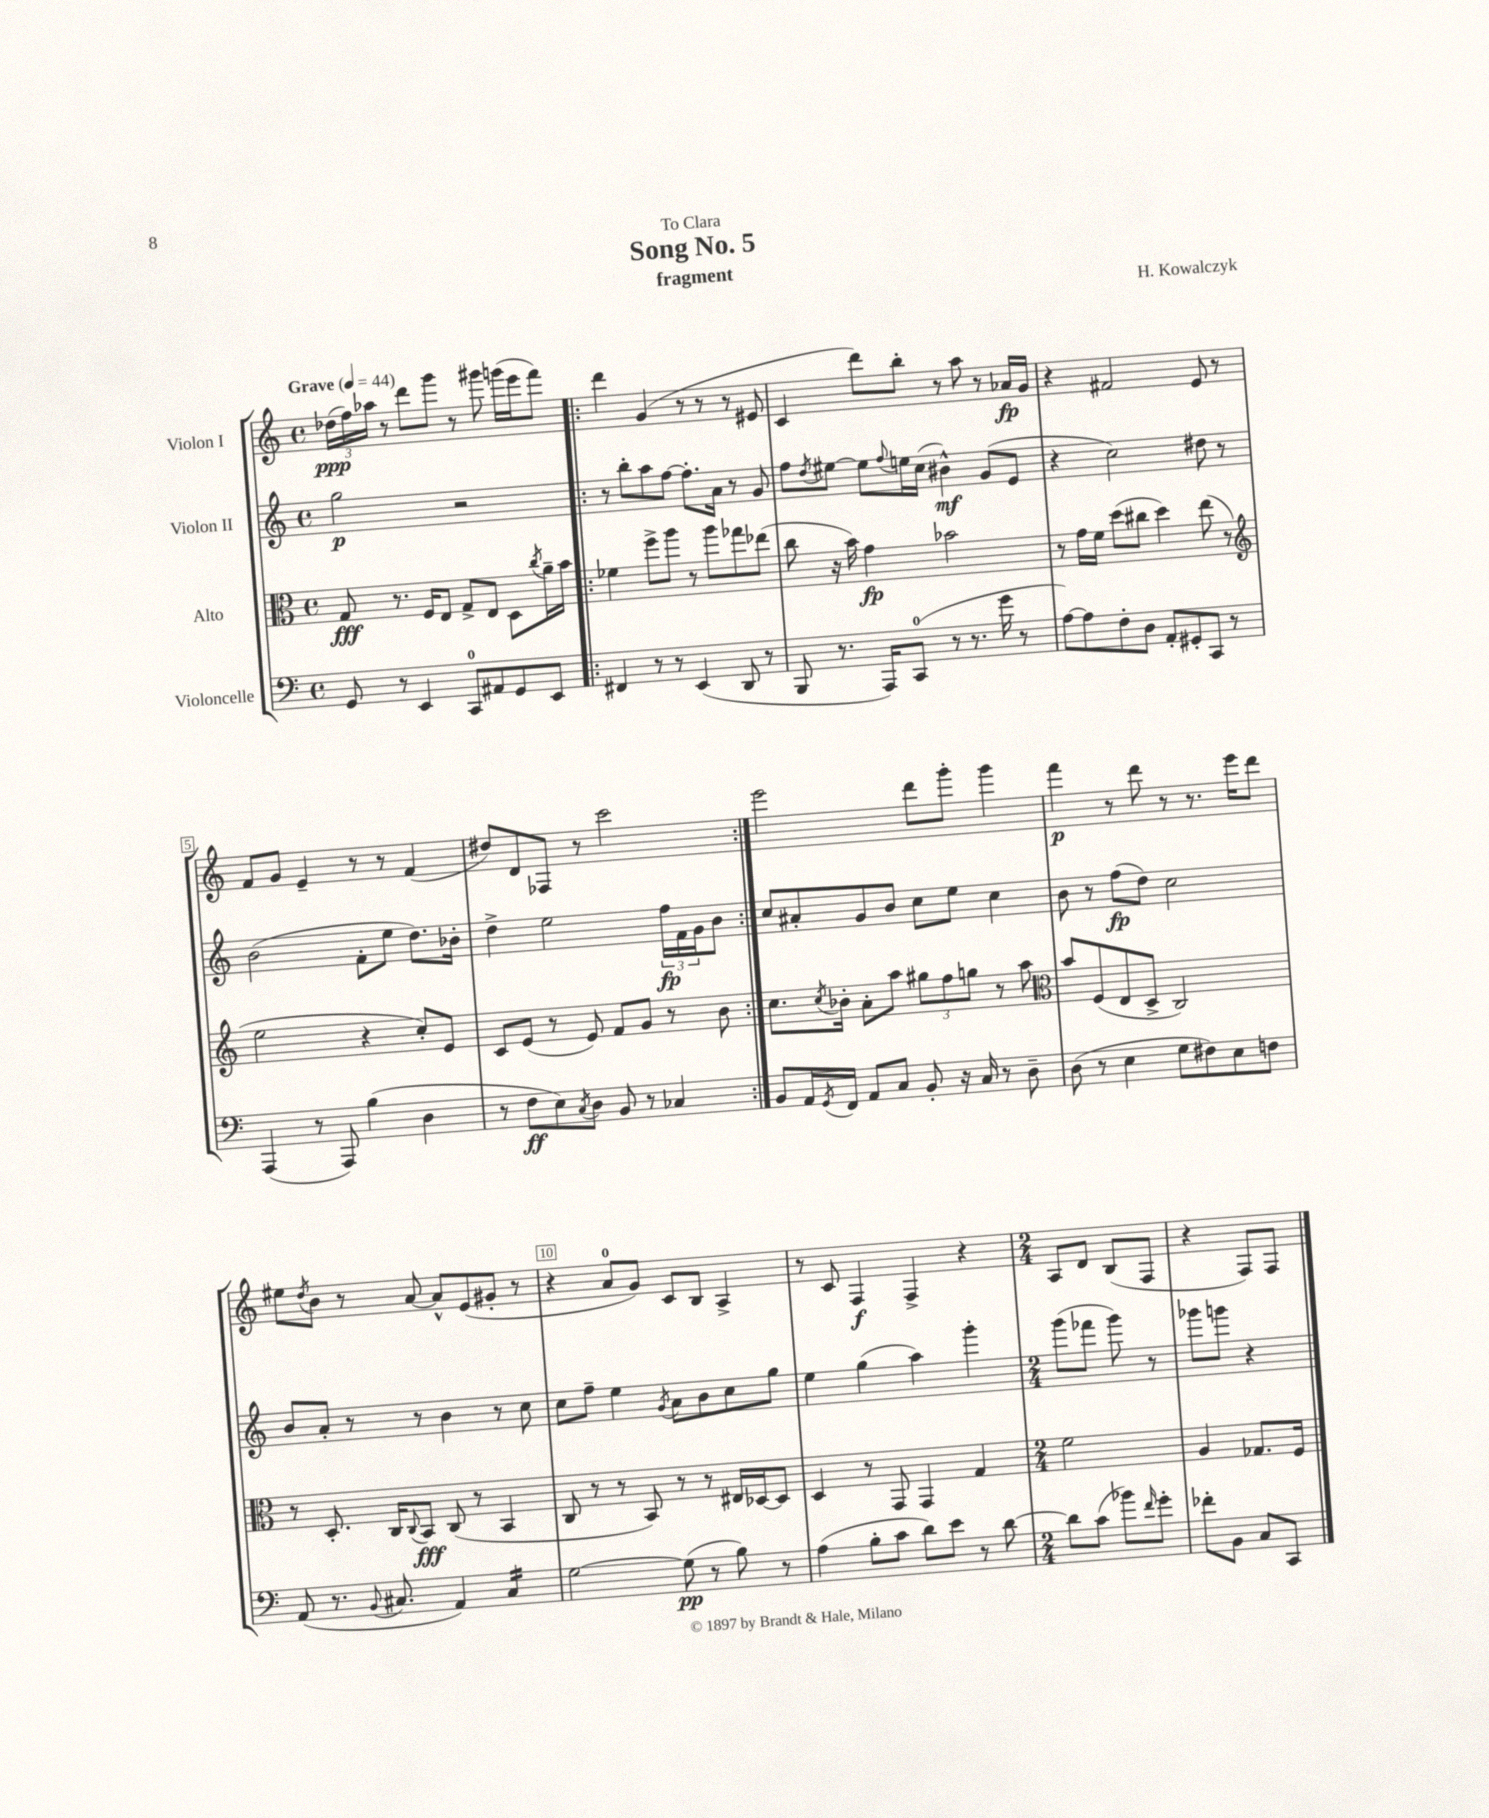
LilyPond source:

\header { title = "Song No. 5" composer = "H. Kowalczyk" subtitle = "fragment" dedication = "To Clara" }
<<
\new StaffGroup <<
\new Staff = "s0" \with { instrumentName = "Violon I" } {
    \clef treble \key c \major \defaultTimeSignature \time 4/4 \tempo "Grave" 4 = 44
    \tuplet 3/2 { des''16\ppp( f''16) aes''16 } r8 d'''8 g'''8 r8 gis'''8 g'''16( e'''16 f'''8) |
    \repeat volta 2 { d'''4 g'4( r8 r8 r8 eis'8 |
    c'4 d'''8) b''8-. r8 a''8 r8 aes'16\fp g'16 |
    r4 fis'2 e'8 r8 |
    f'8 g'8 e'4-- r8 r8 f'4( |
    dis''8) d'8 fes8 r8 c'''2 | }
    e'''2 d'''8 g'''8-. g'''4 |
    f'''4\p r8 d'''8 r8 r8. e'''16 d'''8 |
    eis''8 \acciaccatura { d''8 } b'8 r8 a'8~ a'8-^ e'8( gis'8-. r8 |
    r4 a'8-0 g'8) c'8 b8 a4-> |
    r8 c'8 f4\f f4-> r4 |
    \numericTimeSignature \time 2/4 a8 d'8 b8( f8 |
    r4 f8) f8 \bar "|." |
}
\new Staff = "s1" \with { instrumentName = "Violon II" } {
    \clef treble \key c \major \defaultTimeSignature \time 4/4
    g''2\p r2 |
    \repeat volta 2 { r8 b''8-. a''8 f''8~ f''8.-. a'16 r8 g'8 |
    f''8 \acciaccatura { d''8 } eis''8~ eis''8 \appoggiatura { f''8 } e''16 c''16( bis'4-^\mf) g'8( e'8 |
    r4 c''2) dis''8 r8 |
    b'2( f'8-. e''8 d''8.) bes'16-. |
    d''4-> e''2 \tuplet 3/2 { f''16\fp f'16 g'16 } b'8 | }
    c''8 ais'8-. g'8 b'8 c''8 e''8 c''4 |
    b'8 r8 f''8\fp( d''8) c''2 |
    b'8 a'8-. r8 r8 b'4 r8 c''8 |
    c''8 f''8-- e''4 \acciaccatura { g'8 } a'8 b'8 c''8 g''8 |
    e''4 g''4( a''4) g'''4-. |
    \numericTimeSignature \time 2/4 g'''8( fes'''8 g'''8) r8 |
    ges'''8 g'''8 r4 \bar "|." |
}
\new Staff = "s2" \with { instrumentName = "Alto" } {
    \clef alto \key c \major \defaultTimeSignature \time 4/4
    g8\fff r8. f16 e8 g8-> e8 d8 \acciaccatura { c''8 } a'16-- b'16 |
    \repeat volta 2 { fes'4 f''8-> a''8 r8 a''8 ges''8 ees''8( |
    c''8 r16 b'16) g'4\fp bes'2 |
    r8 g'16 f'16 d''8( cis''8 d''4) e''8( r8 |
    \clef treble e''2 r4 c''8-.) e'8 |
    c'8 e'8( r8 e'8) f'8 g'8 r8 b'8 | }
    c''8. \acciaccatura { c''8 } bes'16-. a'8-. a''8 \tuplet 3/2 { gis''8 f''8 g''8 } r8 a''8 |
    \clef alto b'8 f8( e8 d8-> c2) |
    r8 d8.-. c16 \appoggiatura { c8 } b,8\fff c8( r8 b,4 |
    c8 r8 r8 b,8) r8 r8 eis16 des16~ des8 |
    d4 r8 g,8 g,4 g4 |
    \numericTimeSignature \time 2/4 f'2 |
    a4 ges8. f16 \bar "|." |
}
\new Staff = "s3" \with { instrumentName = "Violoncelle" } {
    \clef bass \key c \major \defaultTimeSignature \time 4/4
    g,8 r8 e,4 c,8-0 ais,8 g,8 e,8 |
    \repeat volta 2 { fis,4 r8 r8 e,4( d,8 r8 |
    b,,8 r8. a,,16) c,8-0( r8 r8. g'16 r8 |
    a8~) a8 f8-. d8 a,8-. gis,8-. c,8 r8 |
    a,,4( r8 a,,8) b4( d4 |
    r8 f8\ff e8) \acciaccatura { c8 } d8 b,8 r8 ces4 | }
    b,8 a,16 \acciaccatura { g,8 } f,16 a,8 c8 b,8-. r16 c16 r8 d8-- |
    d8( r8 e4 g8 fis8) e8 f8 |
    a,8( r8. \appoggiatura { b,8 } cis8. a,4) cis4:16 |
    g2~ g8\pp( r8 b8) r8 |
    a4( b8-. c'8 d'8) e'8 r8 d'8~ |
    \numericTimeSignature \time 2/4 d'8 c'8( bes'8) \grace { f'16 } g'8-. |
    fes'8-. b,8 c8 c,8 \bar "|." |
}
>>
>>
\layout { \context { \Score \override BarNumber.break-visibility = ##(#f #t #t) barNumberVisibility = #(every-nth-bar-number-visible 5) \override BarNumber.stencil = #(make-stencil-boxer 0.1 0.3 ly:text-interface::print) } }
